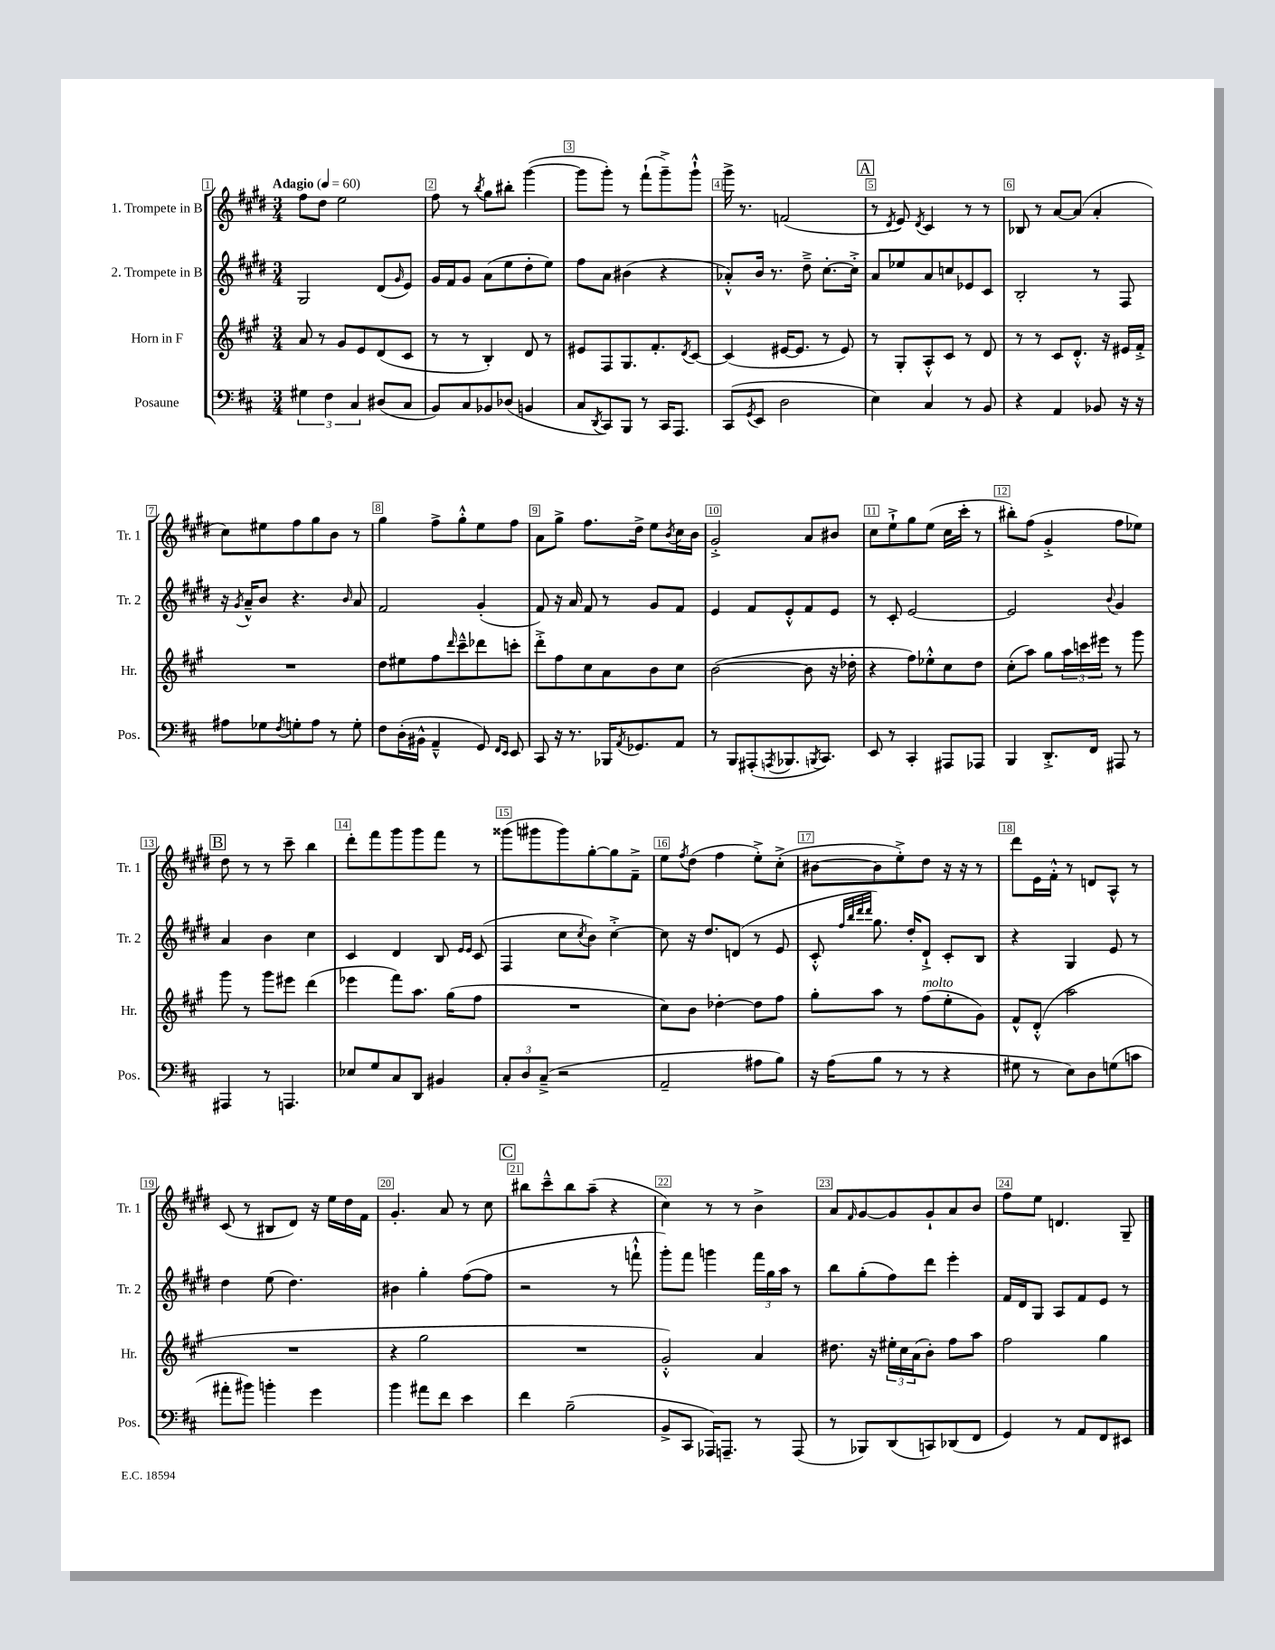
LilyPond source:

<<
\new StaffGroup <<
\new Staff = "s0" \with { instrumentName = "1. Trompete in B" shortInstrumentName = "Tr. 1" } {
    \clef treble \key e \major \numericTimeSignature \time 3/4 \tempo "Adagio" 4 = 60
    fis''8 dis''8 e''2 |
    fis''8 r8 \acciaccatura { b''8 } gis''8 bis''8-. gis'''4~( |
    gis'''8 gis'''8-.) r8 fis'''8-!( gis'''8--->) gis'''8-!-^ |
    gis'''16-> r8. f'2( |
    \mark \markup { \box "A" } r8 \acciaccatura { dis'8 } e'8) \acciaccatura { dis'8 } cis'4 r8 r8 |
    bes8 r8 a'8~ a'8( a'4-. |
    cis''8) eis''8 fis''8 gis''8 b'8 r8 |
    gis''4 fis''8-> gis''8-.-^ e''8 fis''8 |
    a'8 gis''8-> fis''8. dis''16-> e''8 \acciaccatura { b'8 } cis''16 b'16 |
    gis'2-.-> a'8 bis'8 |
    cis''8 e''8-!-> gis''8 e''8( cis''16 cis'''16-. r8 |
    bis''8-.) fis''8( gis'4-.-> fis''8 ees''8) |
    \mark \markup { \box "B" } dis''8 r8 r8 cis'''8-- b''4 |
    dis'''8-. fis'''8 gis'''8 gis'''8 fis'''8 r8 |
    gisis'''8( gis'''8 gis'''8) gis''8~-. gis''8 fis'8---> |
    e''8 \acciaccatura { fis''8 } dis''8( fis''4 e''8-.->) cis''8-.->( |
    bis'8~ bis'8 e''8-.->) dis''8 r16 r16 r8 |
    dis'''8 e'16 fis'16-.-^ r8 d'8 a8-^ r8 |
    cis'8( r8 bis8 dis'8) r16 e''16 dis''16 fis'16 |
    gis'4.-. a'8 r8 cis''8 |
    \mark \markup { \box "C" } bis''8 cis'''8---^ bis''8 a''8--( r4 |
    cis''4) r8 r8 b'4-> |
    a'8 \grace { fis'16 } gis'8~ gis'8 gis'8-! a'8 b'8 |
    fis''8 e''8 d'4. gis8-- \bar "|." |
}
\new Staff = "s1" \with { instrumentName = "2. Trompete in B" shortInstrumentName = "Tr. 2" } {
    \clef treble \key e \major \numericTimeSignature \time 3/4
    gis2 dis'8( \grace { gis'16 } e'8) |
    gis'16 fis'16 gis'8 a'8( e''8 dis''8-. e''8) |
    fis''8 a'8 bis'4( r4 |
    aes'8-.-^) b'16 r8. dis''8---> cis''8.~-. cis''16-.-> |
    \mark \markup { \box "A" } a'8 ees''8 a'8 c''8 ees'8 cis'8 |
    b2-. r8 fis8 |
    r16 \acciaccatura { gis'8 } a'16---^ b'8 r4. \grace { b'16 } a'8 |
    fis'2 gis'4-.( |
    fis'8) r16 a'16 fis'8 r8 gis'8 fis'8 |
    e'4 fis'8 e'8-.-^ fis'8 e'8 |
    r8 cis'8-. e'2~ |
    e'2 \appoggiatura { b'8 } gis'4 |
    \mark \markup { \box "B" } a'4 b'4 cis''4 |
    cis'4 dis'4 b8 \grace { e'16 e'16 } cis'8( |
    fis4 cis''8 \acciaccatura { cis''8 } b'8) cis''4~-.-> |
    cis''8 r16 dis''8. d'8( r8 e'8 |
    cis'8-.-^ \grace { fis''32 b''32 dis'''32 dis'''32 } gis''8.) dis''16-. dis'8-!-> cis'8-. b8 |
    r4 gis4 e'8 r8 |
    dis''4 e''8( dis''4.) |
    bis'4 gis''4-. fis''8~( fis''8 |
    \mark \markup { \box "C" } r2 r8 f'''8-!-^ |
    gis'''8-.) fis'''8 g'''4 \tuplet 3/2 { fis'''16 gis''16 a''16 } r8 |
    b''8 gis''8-.( fis''8) dis'''8 e'''4-. |
    fis'16 dis'16 gis8 a8 fis'8 e'8 r8 \bar "|." |
}
\new Staff = "s2" \with { instrumentName = "Horn in F" shortInstrumentName = "Hr." } {
    \clef treble \key a \major \numericTimeSignature \time 3/4
    a'8 r8 gis'8 e'8 d'8( cis'8 |
    r8 r8 b4-.) d'8 r8 |
    eis'8 fis8 gis8. fis'8.-. \acciaccatura { d'8 } cis'8~ |
    cis'4( eis'16~ eis'8. r8 eis'8) |
    \mark \markup { \box "A" } r8 gis8-. a8-.-^ cis'8 r8 d'8 |
    r8 r8 cis'8 d'8.-.-^ r16 eis'16 fis'16-.-> |
    R2. |
    d''8 eis''8 fis''8 \grace { d'''16 } cis'''8---^ des'''8 c'''8-. |
    d'''8-.-> fis''8 cis''8 a'8 b'8 cis''8 |
    b'2~( b'8 r16 des''16-. |
    r4 fis''8) ees''8-.-^ cis''8 d''8 |
    cis''8-.( a''8) gis''8 \tuplet 3/2 { a''16 c'''16 eis'''16 } r8 gis'''8 |
    \mark \markup { \box "B" } gis'''8 r8 gis'''8 eis'''8 d'''4( |
    ees'''4 fis'''8) a''8. gis''16( fis''8 |
    R2. |
    cis''8) b'8 des''4~-. des''8 fis''8 |
    gis''8-. a''8 r8 fis''8^\markup { \italic "molto" }( e''8-. gis'8) |
    fis'8-^ d'8-.-^( a''2 |
    R2. |
    r4 gis''2 |
    \mark \markup { \box "C" } R2. |
    gis'2-.-^) a'4 |
    dis''8. r16 \tuplet 3/2 { eis''16-. cis''16 a'16( } b'8-.) fis''8 a''8 |
    fis''2 gis''4 \bar "|." |
}
\new Staff = "s3" \with { instrumentName = "Posaune" shortInstrumentName = "Pos." } {
    \clef bass \key d \major \numericTimeSignature \time 3/4
    \tuplet 3/2 { gis4 fis4 cis4 } dis8( cis8 |
    b,8) cis8 bes,8 des8( b,4 |
    cis8 \acciaccatura { d,8 } cis,8) b,,8 r8 cis,16 a,,8. |
    cis,8( \acciaccatura { g,8 } e,8 d2 |
    \mark \markup { \box "A" } e4) cis4 r8 b,8 |
    r4 a,4 bes,8 r16 r16 |
    ais8 ges8 \acciaccatura { fis8 } g8-. ais8 r8 g8-. |
    fis8 d16-.( bis,16-^ a,4---^ g,8) \grace { fis,16 e,16 } e,8 |
    cis,8 r16 r8. bes,,16 \acciaccatura { a,8 } ges,8. a,8 |
    r8 b,,8 ais,,8-.( \acciaccatura { a,,8 } bes,,8. \acciaccatura { b,,8 } cis,8.) |
    e,8 r8 cis,4-. ais,,8 aes,,8 |
    b,,4 d,8.-.-> fis,16 ais,,8 r8 |
    \mark \markup { \box "B" } ais,,4 r8 a,,4. |
    ees8 g8 cis8 d,8 bis,4 |
    \tuplet 3/2 { cis8-. d8 cis8--->( } r2 |
    a,2-- ais8 b8) |
    r16 a16( b8 r8 r8 r4 |
    gis8 r8 e8) d8 g8( c'8 |
    ais'8-. bis'8) b'4-. g'4 |
    b'4 ais'8 fis'8 e'4 |
    \mark \markup { \box "C" } fis'4 b2--( |
    b,8-> cis,8 aes,,16) a,,8.-- r8 a,,8( |
    r8 bes,,8) d,8( c,8) des,8( fis,8 |
    g,4) r8 a,8 fis,8 eis,8 \bar "|." |
}
>>
>>
\layout { \context { \Score \override BarNumber.break-visibility = ##(#f #t #t) barNumberVisibility = #all-bar-numbers-visible \override BarNumber.stencil = #(make-stencil-boxer 0.1 0.3 ly:text-interface::print) } }
